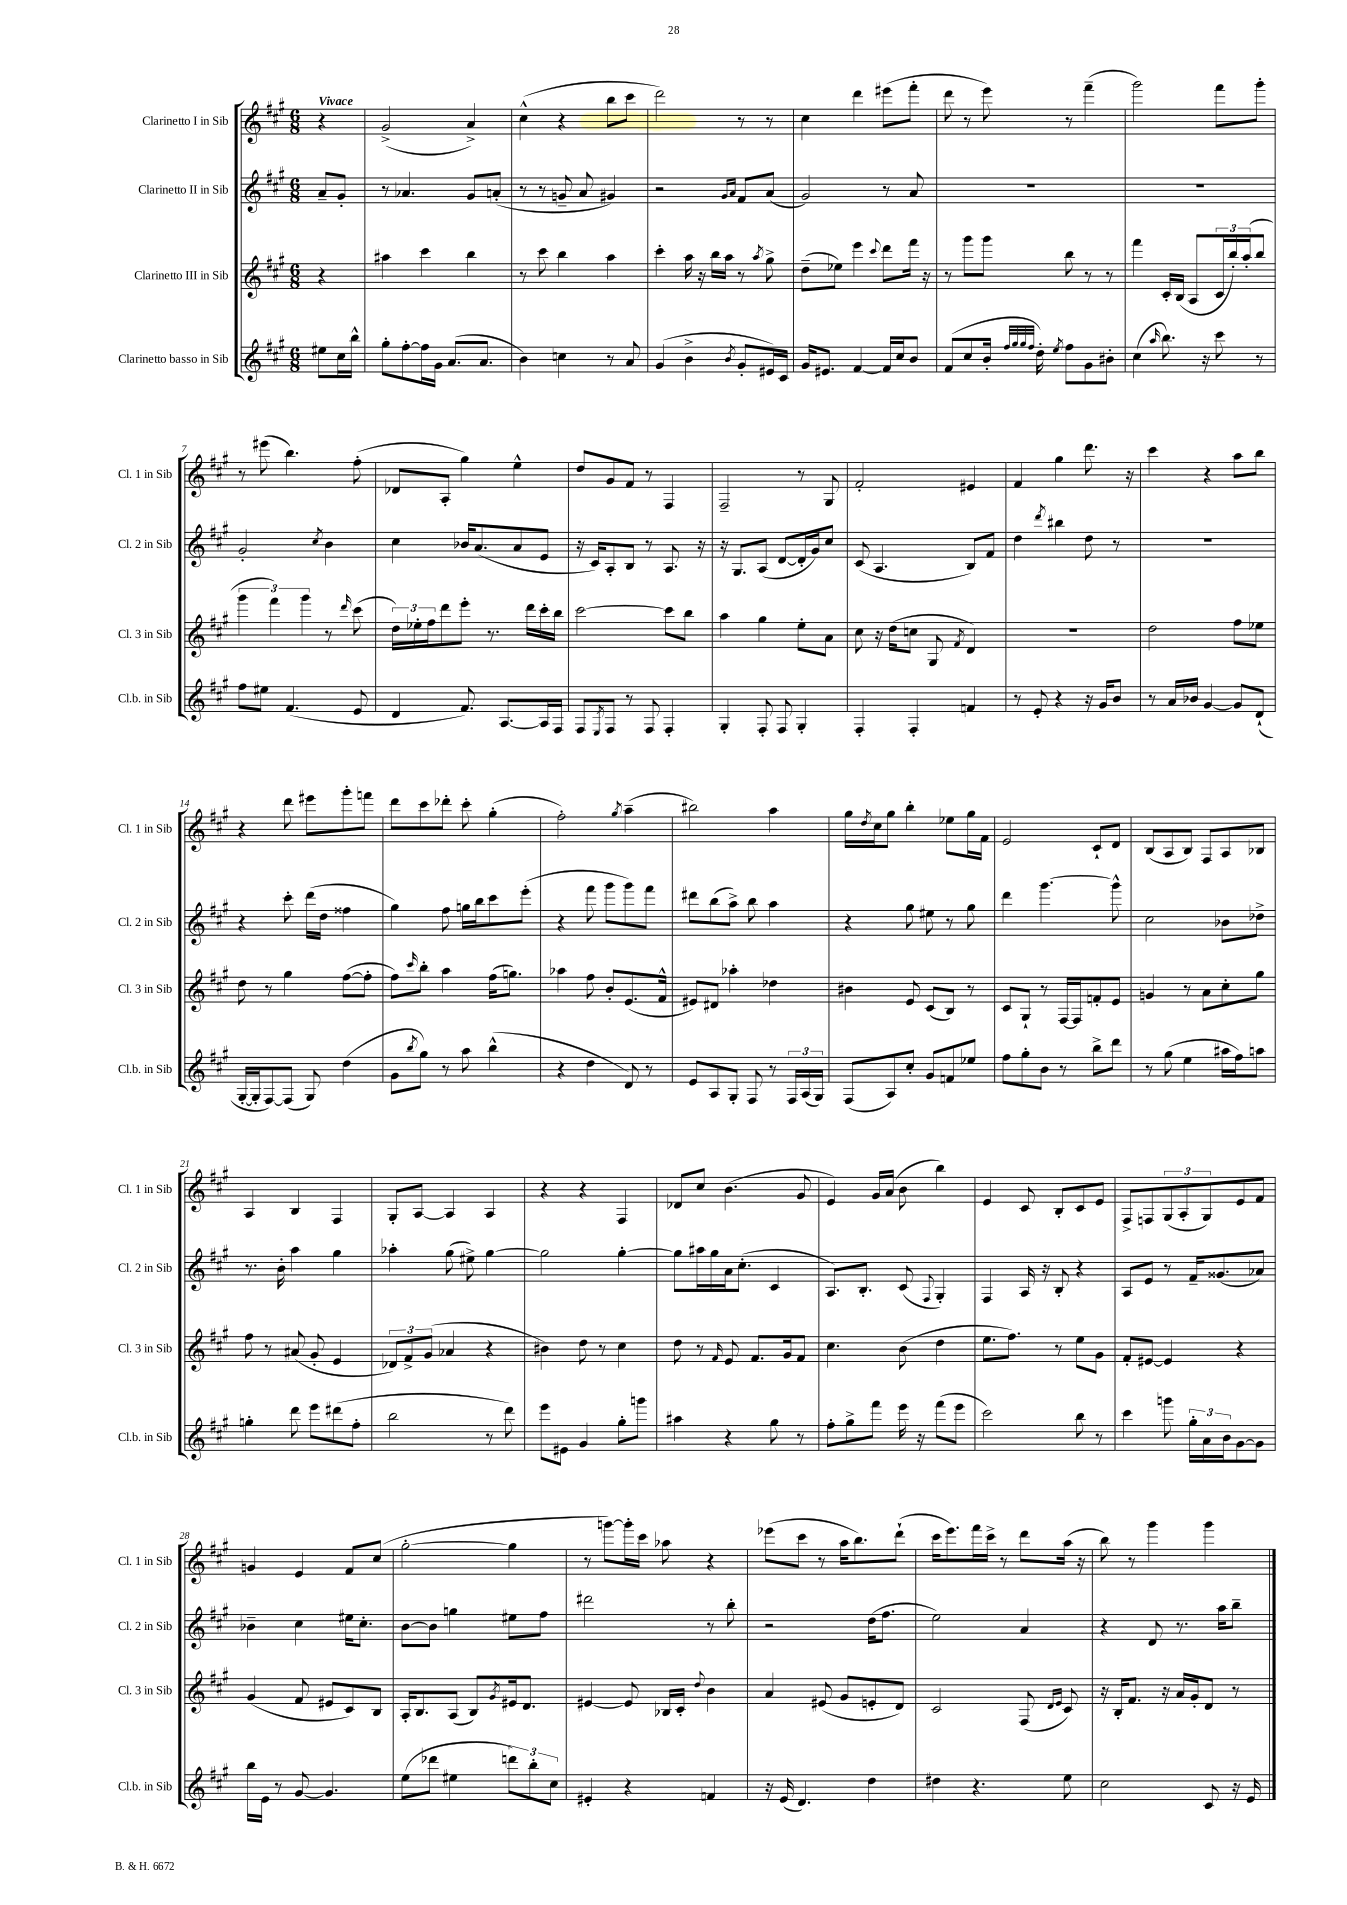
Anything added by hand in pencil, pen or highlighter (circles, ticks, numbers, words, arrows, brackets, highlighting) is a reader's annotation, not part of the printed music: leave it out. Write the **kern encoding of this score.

**kern	**kern	**kern	**kern
*part4	*part3	*part2	*part1
*staff4	*staff3	*staff2	*staff1
*I"Clarinetto basso in Sib	*I"Clarinetto III in Sib	*I"Clarinetto II in Sib	*I"Clarinetto I in Sib
*I'Cl.b. in Sib	*I'Cl. 3 in Sib	*I'Cl. 2 in Sib	*I'Cl. 1 in Sib
*clefG2	*clefG2	*clefG2	*clefG2
*k[f#c#g#]	*k[f#c#g#]	*k[f#c#g#]	*k[f#c#g#]
*M6/8	*M6/8	*M6/8	*M6/8
=	=	=	=
!	!	!	!LO:TX:a:B:t=Vivace
8ee#X\L	4r	8a~/L	4r
16cc#\L	.	8g#'/J	.
16bb^^\JJ	.	.	.
=1	=1	=1	=1
8gg#'\L	4aa#X\	8r	(2g#^/
[8ff#'\	.	4.a-X/	.
16ff#\L]	4ccc#\	.	.
16g#\JJ	.	.	.
(8.a/L	.	.	.
.	4bb\	8g#/L	4a^/)
8.a/J	.	.	.
.	.	(8an'/J	.
=2	=2	=2	=2
4b\)	8r	8r	(4cc#^^\
.	8ccc#\	8r	.
4ccn\	4bb\	8gn~/	4r
.	.	8a/	.
8r	4aa\	4g#X/)	8bb\L
8a/	.	.	8ccc#\J
=3	=3	=3	=3
(4g#/	4ccc#'\	2r	2ddd\)
4b^\	16aa\	.	.
.	16r	.	.
.	16bb\LL	.	.
.	16aa\JJ	.	.
.	.	16qqg#/LL	.
8qb/	.	16qqa/JJ	.
8g#'/L	8r	8f#/L	8r
.	8qaa/	.	.
16e#X/L)	8gg#^\	(8a/J	8r
16c#/JJ	.	.	.
=4	=4	=4	=4
16g#/KL	(8dd~\L	2g#/)	4cc#\
8.e#X/J	.	.	.
.	8ee-X\J)	.	.
[4f#/	4eee\	.	4ddd\
.	8qqccc#/	.	.
16f#/LL]	8ddd\L	8r	(8eee#X\L
16cc#/J	.	.	.
8b/J	16fff#\Jk	8a/	8fff#'\J
.	16r	.	.
=5	=5	=5	=5
(8f#/L	8r	2.r	8ddd\
8cc#/	8ggg#\L	.	8r
16b'/Jk	8ggg#\J	.	8eee\)
32qqff#/LLL	.	.	.
32qqgg#/	.	.	.
32qqgg#/	.	.	.
32qqff#/JJJ	.	.	.
16dd'\)	.	.	.
8qee/	.	.	.
8ff#\L	8bb\	.	8r
8g#\	8r	.	(4fff#~\
8b#X'\J	8r	.	.
=6	=6	=6	=6
(4cc#\	4fff#\	2.r	2ggg#\)
16qqaa/	.	.	.
8.bb\)	16c#'/LL	.	.
.	(16B/JJ	.	.
.	8A/L	.	.
16r	.	.	.
8ccc#\	24c#/L	.	8fff#\L
.	24bb'/)	.	.
.	(24aa'/J	.	.
8r	8bb/J	.	8ggg#'\J
!!LO:LB:g=z
=7	=7	=7	=7
8ff#\L	6ggg#\	2g#'/	8r
8ee#X\J	.	.	(8eee#X\
.	6fff#\)	.	.
(4.f#/	.	.	4.bb\)
.	6ggg#\	.	.
.	.	8qcc#/	.
.	8r	4b\	.
.	16qqddd/	.	.
8e/	(8ccc#\	.	(8ff#'\
=8	=8	=8	=8
4d/	24dd\LL)	4cc#\	8d-X/L
.	24ee-X'\	.	.
.	24ff#\J	.	.
.	8ddd\	.	8A'/J
8.f#/)	8eee'\J	16b-X/KL	4gg#\)
.	.	(8.a/	.
.	8.r	.	.
[8.A/L	.	.	.
.	.	8a/	4ee^^\
.	16ddd\LL	.	.
16A/L]	16ccc#'\	8e/J	.
16F#/JJ	16bb\JJ	.	.
=9	=9	=9	=9
8F#/L	[2ccc#\	16r	8dd/L
.	.	16c#/KL)	.
8qE/	.	.	.
8F#/J	.	8A'/	8g#/
8r	.	8B/J	8f#/J
8F#/	.	8r	8r
4F#'/	8ccc#\L]	8.A/	4F#/
.	8bb\J	.	.
.	.	16r	.
=10	=10	=10	=10
4G#'/	4aa\	16r	2F#~/
.	.	8.G#/L	.
8F#'/	4gg#\	(8A/J	.
8F#/	.	[8d/L	.
4G#'/	8ee'\L	16d'/L]	8r
.	.	16g#/J)	.
.	8a\J	8cc#/J	8G#/
=11	=11	=11	=11
4F#'/	8cc#\	(8c#/	2f#'/
.	16r	4.A/	.
.	(16dd\KL	.	.
4F#'/	8ccn\J	.	.
.	8G#/	.	.
.	8qf#/	.	.
4fn/	4d/)	8B/L)	4e#X/
.	.	8f#/J	.
=12	=12	=12	=12
8r	2.r	4dd\	4f#/
8e'/	.	.	.
.	.	8qddd/	.
4r	.	4bb#X\	4gg#\
16r	.	8dd\	8.ddd\
16g#/KL	.	.	.
8b/J	.	8r	.
.	.	.	16r
=13	=13	=13	=13
8r	2dd\	2.r	4ccc#\
16a/LL	.	.	.
16b-X/JJ	.	.	.
[4g#/	.	.	4r
8g#/L]	8ff#\L	.	8aa\L
(8d`/J	8ee-X\J	.	8bb\J
!!LO:LB:g=z
=14	=14	=14	=14
[16G#'/LL	8dd\	4r	4r
16G#'/J]	.	.	.
[8F#/)	8r	.	.
(8F#/J]	4gg#\	8ccc#'\	8ddd\
8G#/)	.	(16ddd\LL	8eee#X\L
.	.	16dd\JJ	.
(4dd\	([8ff#\L	4ff##X\	8ggg#'\
.	8ff#'\J]	.	8fffn\J
=15	=15	=15	=15
8g#\L	8ff#\L)	4gg#\)	8ddd\L
8qbb/	16qqccc#/	.	.
8gg#\J)	8bb'\J	.	8ccc#\
8r	4aa\	8ff#\	8ddd-X'\J
8aa\	.	16ggn\LL	8ccc#'\
.	.	16bb\J	.
(4bb^^\	(16ff#\KL	8ccc#\	(4gg#'\
.	8.ggn\J)	.	.
.	.	(8eee'\J	.
=16	=16	=16	=16
4r	4aa-X\	4r	2ff#'\)
4dd\	8ff#\	8fff#\	.
.	8b'/L	8ggg#\L	.
.	.	.	8qgg#/
8d/)	(8.e/	8ggg#\)	(4aa~\
8r	.	8fff#\J	.
.	16f#^^/Jk	.	.
=17	=17	=17	=17
8e/L	8e#X/L)	8ddd#X\L	2bb#X\)
8A/	8d#X/J	(8bb\	.
8G#'/J	4aa-X'\	8aa^\J)	.
8F#/	.	8bb\	.
8r	4dd-X\	4aa\	4aa\
24F#/LL	.	.	.
(24A/	.	.	.
24G#/JJ)	.	.	.
=18	=18	=18	=18
(8F#/L	4b#X\	4r	16gg#\LL
.	.	.	8qdd/
.	.	.	16cc#\J
8A/)	.	.	8gg#\J
8cc#'/J	8e/	8gg#\	4bb'\
8g#/L	(8c#/L	8ee#X\	.
8fn/	8B/J)	8r	8ee-X\L
8ee-X/J	8r	8gg#\	16gg#\L
.	.	.	16f#\JJ
=19	=19	=19	=19
8ff#\L	8c#/L	4ddd\	2e/
8gg#'\	8G#`/J	.	.
8b\J	8r	[4.ggg#\	.
8r	[16F#/LL	.	.
.	16F#/J]	.	.
8bb^\L	8fn'/	.	8c#`/L
8ddd\J	8e/J	8ggg#^^\]	8d/J
=20	=20	=20	=20
8r	4gn/	2cc#\	(8B/L
(8gg#\	.	.	8A/
4ee\	8r	.	8B/J)
.	8a\L	.	8F#/L
16aa#X\LL	8cc#'\	8b-X\L	8A/
16ff#\J)	.	.	.
8aan\J	8gg#\J	8dd-X^\J	8B-X/J
!!LO:LB:g=z
=21	=21	=21	=21
4ggn'\	8ff#\	8.r	4A/
.	8r	.	.
.	.	16b'\	.
8ddd\	(8a#X/	4aa\	4B/
8eee\L	8g#'/	.	.
(8ddd#X\	4e/	4gg#\	4F#/
8ff#'\J	.	.	.
=22	=22	=22	=22
2bb\	12d-X/L)	4aa-X'\	8G#'/L
.	12f#^/	.	.
.	.	.	[8A/J
.	(12g#/J	.	.
.	4a-X/	(8gg#\	4A/]
.	.	8ee#X^\)	.
8r	4r	[4gg#\	4A/
8ddd\)	.	.	.
=23	=23	=23	=23
8eee\L	4b#X\)	2gg#\]	4r
8e#X\J	.	.	.
4g#/	8dd\	.	4r
.	8r	.	.
8gg#'\L	4cc#\	[4gg#'\	4F#/
8gggn\J	.	.	.
=24	=24	=24	=24
4aa#X\	8dd\	8gg#\L]	8d-X/L
.	8r	16aa#X\L	8cc#/J
.	.	16gg#\	.
.	16qqf#/	.	.
4r	8e/	16a\J	(4.b\
.	.	(8.cc#'\J	.
.	8.f#/L	.	.
8gg#\	.	4c#/	.
.	16g#/k	.	.
8r	8f#/J	.	8g#/
=25	=25	=25	=25
8ff#'\L	4.cc#\	8.A/L)	4e/)
8gg#^\	.	.	.
.	.	8.B'/J	.
8fff#\J	.	.	16g#/LL
.	.	.	(16a/JJ
16eee\	(8b\	(8c#/	8b\
16r	.	.	.
.	.	8qqF#/	.
(8fff#\L	4dd\	4G#'/)	4bb\)
8eee\J	.	.	.
=26	=26	=26	=26
2ccc#\)	8.ee\L	4F#/	4e/
.	8.ff#\J)	.	.
.	.	16A/	8c#/
.	.	16r	.
.	8r	8B'/	8B'/L
8bb\	8ee\L	4r	8c#/
8r	8g#\J	.	8e/J
=27	=27	=27	=27
4ccc#\	8f#'/L	8A/L	8F#^/L
.	[8e#X/J	8e/J	8Fn/
8gggn\	4e#/]	8r	(12G#/
.	.	.	12A'/
24gg#'\LL	.	16f#~/KL	.
24a\	.	.	12G#/)
.	.	(8.g##X/	.
24b\J	.	.	.
[8g#\	4r	.	8e/
8g#\J]	.	8a-X/J)	8f#/J
!!LO:LB:g=z
=28	=28	=28	=28
16bb\LL	(4g#/	4b-X~\	4gn/
16e\JJ	.	.	.
8r	.	.	.
[8g#/	8f#/	4cc#\	4e/
4.g#/]	8e#X/L	.	.
.	8c#/)	16ee#X\KL	8f#/L
.	.	8.cc#'\J	.
.	8B/J	.	(8cc#/J
=29	=29	=29	=29
(8ee\L	16A'/KL	[8b\L	[2gg#'\
.	8.B/	.	.
8ddd-X\J	.	8b\J]	.
4ee#X\	(8A/J	4ggn\	.
.	8B/L)	.	.
.	8qg#/	.	.
12dddn\L)	16e#X/k	8ee#X\L	4gg#\]
.	8.d/J	.	.
12bb'\	.	.	.
.	.	8ff#\J	.
12cc#\J	.	.	.
=30	=30	=30	=30
4e#X'/	[4e#X/	2ddd#X\	8r
.	.	.	[8gggn\L)
4r	8e#/]	.	16ggg'\L]
.	.	.	16ccc#\JJ
.	16B-X/LL	.	8aa-X\
.	16c#'/JJ	.	.
.	8qqdd/	.	.
4fn/	4b\	8r	4r
.	.	8bb'\	.
=31	=31	=31	=31
16r	4a/	2r	(8eee-X\L
(16e/	.	.	.
4.d/)	.	.	8ccc#\J
.	(8e#X/	.	8r
.	8g#/L	.	16aa\KL
.	.	.	8.bb\)
4dd\	8en'/	(16dd\KL	.
.	.	8.ff#\J	.
.	8d/J)	.	(8ddd`\J
=32	=32	=32	=32
4dd#X\	2c#/	2ee\)	16ccc#\KL
.	.	.	8.eee\)
4.r	.	.	16fff#\L
.	.	.	16ccc#^\JJ
.	.	.	8r
.	(8F#/	4a/	8ddd\L
.	16qqd/LL	.	.
.	16qqe/JJ	.	.
8ee\	8c#/)	.	(16aa\Jk
.	.	.	16r
=33	=33	=33	=33
2cc#\	16r	4r	8bb\)
.	16B'/KL	.	.
.	8.f#/J	.	8r
.	.	8d/	4ggg#\
.	16r	.	.
.	16a/LL	8.r	.
.	16g#'/J	.	.
8c#/	8d/J	.	4ggg#\
.	.	16aa\KL	.
16r	8r	8bb~\J	.
16e/	.	.	.
==	==	==	==
*-	*-	*-	*-
